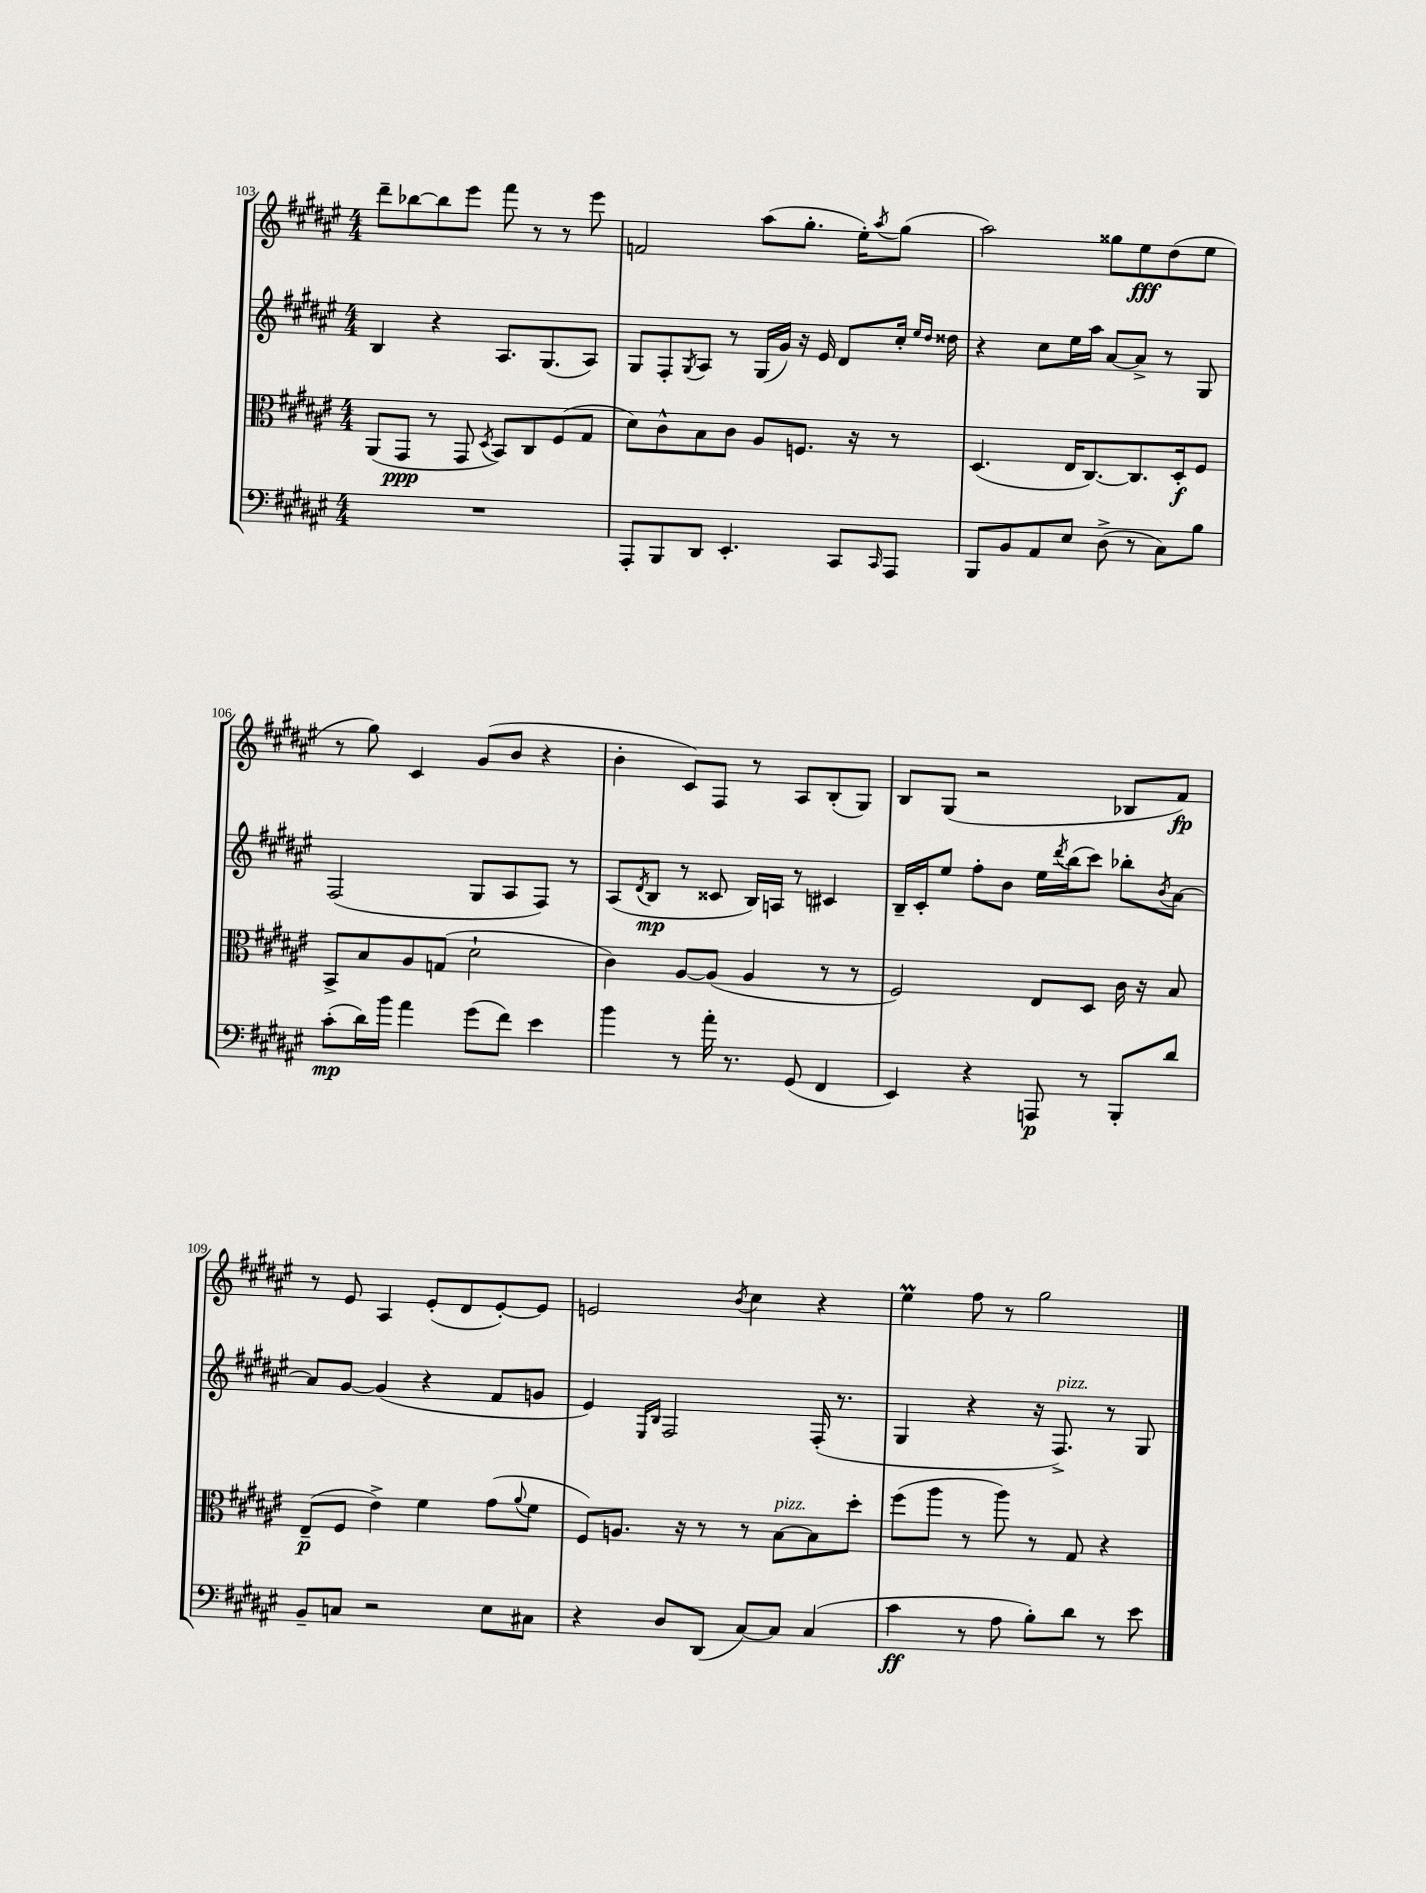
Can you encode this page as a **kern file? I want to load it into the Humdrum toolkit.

**kern	**kern	**kern	**kern
*staff4	*staff3	*staff2	*staff1
*clefF4	*clefC3	*clefG2	*clefG2
*k[f#c#g#d#a#e#]	*k[f#c#g#d#a#e#]	*k[f#c#g#d#a#e#]	*k[f#c#g#d#a#e#]
*M4/4	*M4/4	*M4/4	*M4/4
1r	(8AA#/L	4B/	8ddd#~\L
.	8GG#/J	.	[8bb-\
.	8r	4r	8bb-\]
.	8GG#/	.	8eee#\J
.	8qD#/	.	.
.	8BB/L)	8.A#/L	8fff#\
.	8C#/	.	8r
.	.	(8.G#/	.
.	(8F#/	.	8r
.	8G#/J	8A#/J)	8eee#\
=	=	=	=
8AAA#'/L	8d#\L)	8G#/L	2f/
8BBB/	8c#^^\	8F#'/	.
.	.	8qG#/	.
8DD#/J	8B\	8A#/J	.
4.EE#'/	8c#\J	8r	.
.	8A#/L	(16G#/LL	(8aa#\L
.	.	16g#/JJ)	.
.	8.F/J	16r	8.gg#'\J
.	.	16e#/	.
8CC#/L	.	8d#/L	.
.	16r	.	16ee#'\LK)
16qqCC#/	.	.	8qaa#/
8AAA#/J	8r	16cc#'/Jk	(8gg#\J
.	.	16qqee#/LL	.
.	.	16qqdd#/JJ	.
.	.	16dd##\	.
=	=	=	=
8BBB/L	(4.D#/	4r	2aa#\)
8BB/	.	.	.
8AA#/	.	8cc#\L	.
8E#/J	16E#/LK	16ee#\L	.
.	[8.C#/)	16aa#\JJ	.
(8D#^\	.	[8a#/L	8gg##\L
8r	8.C#/]	8a#^/]J	8ee#\
8C#\L)	.	8r	(8dd#\
.	16D#'/k	.	.
8B\J	8F#/J	8G#/	8ee#\J
=	=	=	=
(8c#'\L	8BB^/L	(2F#/	8r
16d#\L)	8B/	.	8gg#\)
16b\JJ	.	.	.
4a#\	8A#/	.	4c#/
.	(8G/J	.	.
(8g#\L	2d#`\	8G#/L	(8g#/L
8f#\J)	.	8A#/	8b/J
4e#\	.	8F#/J)	4r
.	.	8r	.
=	=	=	=
4b\	4c#\)	(8A#/L	4b'\
.	.	8qd#/	.
.	.	8B/J	.
8r	[8A#/L	8r	8c#/L)
16a#'\	(8A#/]J	8c##/	8F#/J
8.r	.	.	.
.	4A#/	16B/LL)	8r
.	.	16A/JJ	.
(8GG#/	.	8r	8A#/L
4FF#/	8r	4c#/	(8B'/
.	8r	.	8G#/J)
=	=	=	=
4EE#/)	2F#/)	16B~/LL	8B/L
.	.	16c#'/J	.
.	.	8ee#/J	(8G#/J
4r	.	8ff#'\L	2r
.	.	8b\J	.
8AAA/	8E#/L	16ee#\LL	.
.	.	8qddd#/	.
.	.	(16bb\J	.
8r	8D#/J	8ccc#\J)	.
8BBB'/L	16c#\	8bb-'\L	8B-/L
.	16r	.	.
.	.	8qb/	.
8d#/J	8B/	[8a#\J	8f#/J)
=	=	=	=
8BB~/L	(8E#~/L	8a#/]L	8r
8C/J	8F#/J	[8g#/J	8e#/
2r	4e#^\)	(4g#/]	4A#/
.	4f#\	4r	(8e#'/L
.	.	.	8d#/
8E#\L	(8g#\L	8f#/L	[8e#'/)
.	8qqa#/	.	.
8C#\J	8f#\J	8g/J	8e#/]J
=	=	=	=
4r	8F#/L)	4e#/)	2e/
.	8.A/J	.	.
.	.	16qqE#/LL	.
.	.	16qqB/JJ	.
8D#/L	.	2F#/	.
.	16r	.	.
(8DD#/J	8r	.	.
.	.	.	8qb/
[8C#/L)	8r	.	4cc#\
8C#/]J	[8B\L	.	.
(4C#/	8B\]	(16F#'/	4r
.	.	8.r	.
.	8dd#'\J	.	.
=	=	=	=
4c#\	(8ff#\L	4G#/	4ee#\
.	8aa#\J	.	.
8r	8r	4r	8ff#\
8A#\	8aa#\)	.	8r
8B'\L)	8r	16r	2gg#\
.	.	8.F#^/)	.
8d#\J	8G#/	.	.
8r	4r	8r	.
8e#\	.	8G#/	.
==	==	==	==
*-	*-	*-	*-
